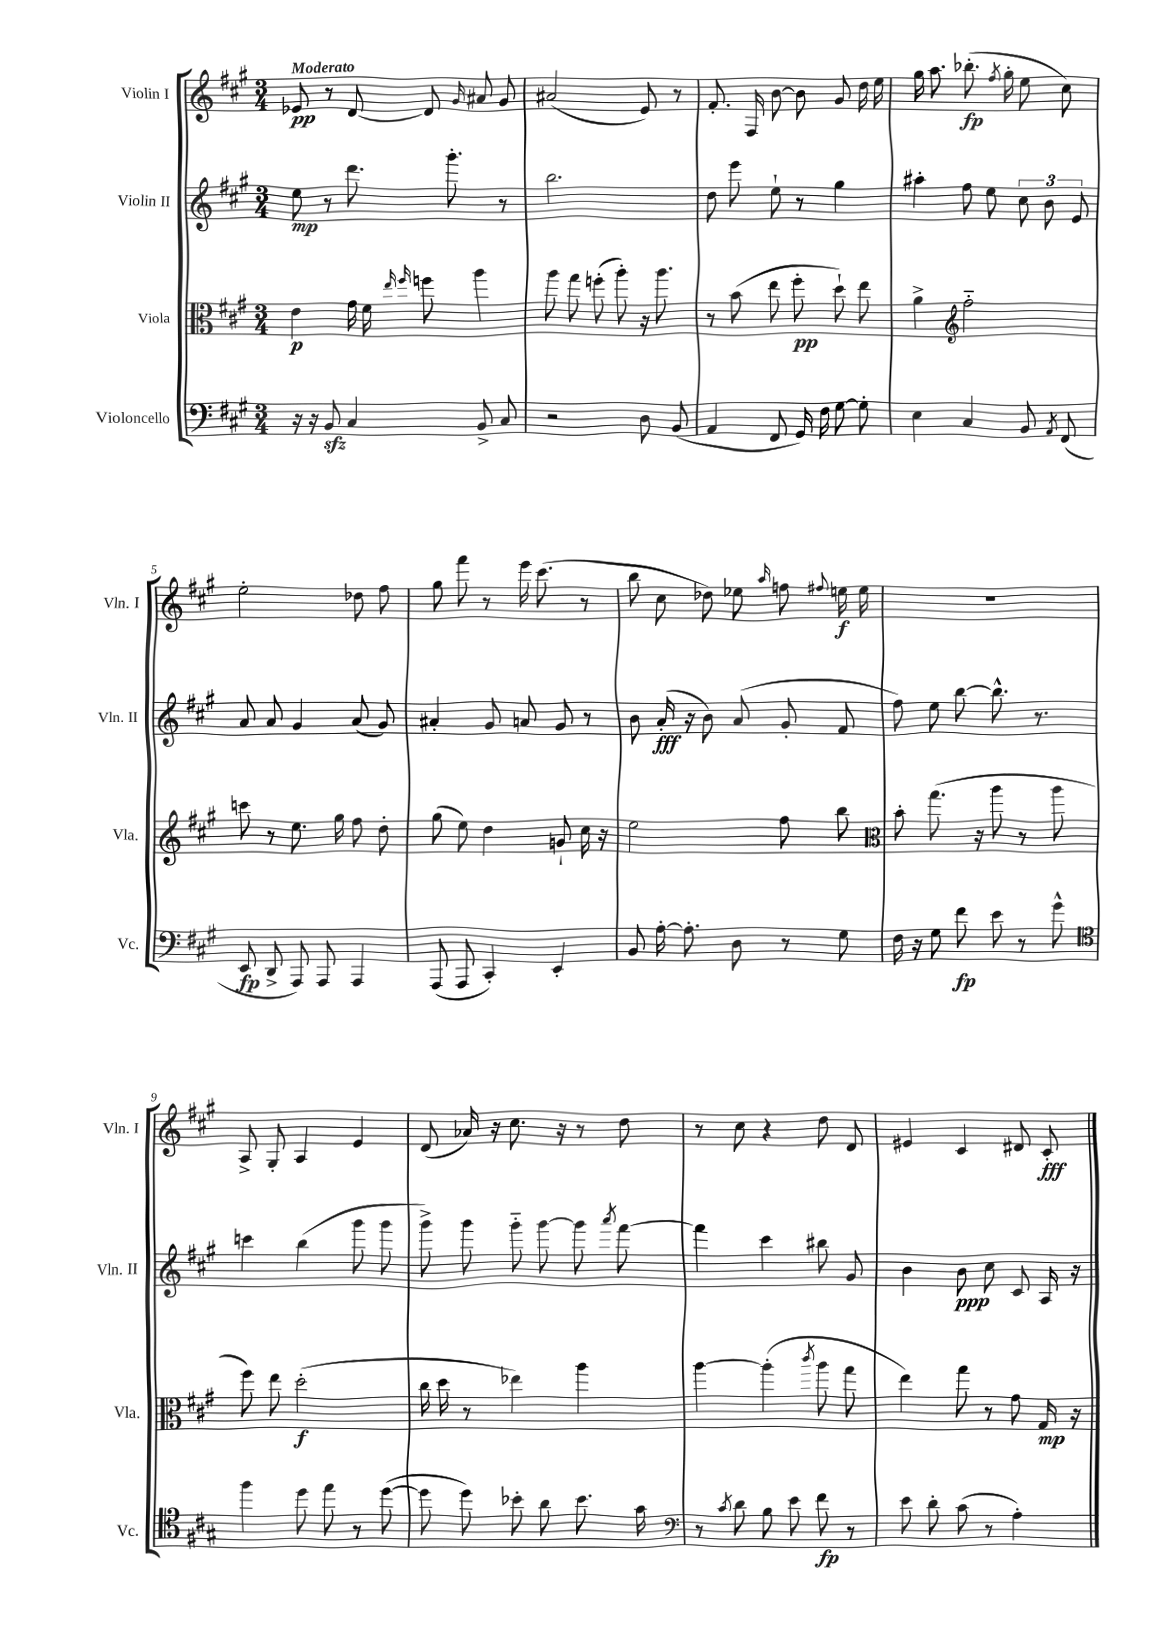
<<
\new StaffGroup <<
\new Staff = "s0" \with { instrumentName = "Violin I" shortInstrumentName = "Vln. I" } {
    \clef treble \key a \major \numericTimeSignature \time 3/4 \tempo "Moderato"
    \autoBeamOff ees'8\pp r8 d'8~ d'8 \grace { gis'16 } ais'8 gis'8 |
    ais'2( e'8) r8 |
    fis'8.-. fis16 b'8~ b'8 gis'8 d''16 e''16 |
    gis''16 a''8. bes''8.-.\fp( \acciaccatura { fis''8 } gis''16-. e''8 cis''8) |
    e''2-. des''8 fis''8 |
    gis''8 fis'''8 r8 e'''16 cis'''8.( r8 |
    b''8 cis''8 des''8) ees''8 \grace { a''16 } f''8 \appoggiatura { fis''8 } e''16\f e''16 |
    R2. |
    a8-> gis8-. a4 e'4 |
    d'8( aes'16) r16 cis''8. r16 r8 d''8 |
    r8 cis''8 r4 d''8 d'8 |
    eis'4 cis'4 dis'8 cis'8-.\fff \bar "|." |
}
\new Staff = "s1" \with { instrumentName = "Violin II" shortInstrumentName = "Vln. II" } {
    \clef treble \key a \major \numericTimeSignature \time 3/4
    \autoBeamOff e''8\mp r8 d'''8. gis'''8.-. r8 |
    b''2. |
    d''8 e'''8 e''8-! r8 gis''4 |
    ais''4-. fis''8 e''8 \tuplet 3/2 { cis''8 b'8 e'8 } |
    a'8 a'8 gis'4 a'8( gis'8) |
    ais'4-. gis'8 a'8 gis'8 r8 |
    b'8 a'16-.\fff( r16 b'8) a'8( gis'8-. fis'8 |
    fis''8) e''8 b''8~ b''8.-^ r8. |
    c'''4 b''4( gis'''8 gis'''8 |
    gis'''8->) gis'''8 gis'''8-_ gis'''8~ gis'''8 \acciaccatura { a'''8 } fis'''8~ |
    fis'''4 cis'''4 bis''8 gis'8 |
    b'4 b'8\ppp cis''8 cis'8 a16 r16 \bar "|." |
}
\new Staff = "s2" \with { instrumentName = "Viola" shortInstrumentName = "Vla." } {
    \clef alto \key a \major \numericTimeSignature \time 3/4
    \autoBeamOff e'4\p gis'16 fis'16 \grace { e''16 fis''16 } f''8 a''4 |
    a''8 gis''8 f''8-.( a''8-.) r16 a''8. |
    r8 b'8( e''8 fis''8-.\pp d''8-!) e''8 |
    a'4-> \clef treble fis''2-_ |
    c'''8 r8 e''8. gis''16 fis''8 d''8-. |
    gis''8( e''8) d''4 g'8-! cis''16 r16 |
    e''2 fis''8 b''8 |
    \clef alto b'8-. gis''8.( r16 a''8 r8 a''8 |
    fis''8) e''8 d''2-.\f( |
    cis''16 d''16 r8 ees''4) a''4 |
    a''4~ a''4-.( \acciaccatura { cis'''8 } a''8 gis''8 |
    e''4) gis''8 r8 gis'8 gis16\mp r16 \bar "|." |
}
\new Staff = "s3" \with { instrumentName = "Violoncello" shortInstrumentName = "Vc." } {
    \clef bass \key a \major \numericTimeSignature \time 3/4
    \autoBeamOff r16 r16 b,8\sfz cis4 b,8-> cis8 |
    r2 d8 b,8( |
    a,4 fis,8 gis,16) fis16 gis8~ gis8-. |
    e4 cis4 b,8 \acciaccatura { a,8 } fis,8( |
    e,8\fp d,8-> a,,8) a,,8 a,,4 |
    a,,8( a,,8 cis,4-.) e,4-. |
    b,8 a16~-. a8.-. d8 r8 gis8 |
    fis16 r16 gis8 fis'8\fp e'8 r8 gis'8-^ |
    \clef tenor fis''4 d''8 e''8 r8 d''8~( |
    d''8 d''8) bes'8-. a'8 bes'8. gis'16 |
    \clef bass r8 \acciaccatura { cis'8 } d'8 b8 e'8 fis'8\fp r8 |
    e'8 d'8-. cis'8( r8 a4-.) \bar "|." |
}
>>
>>
